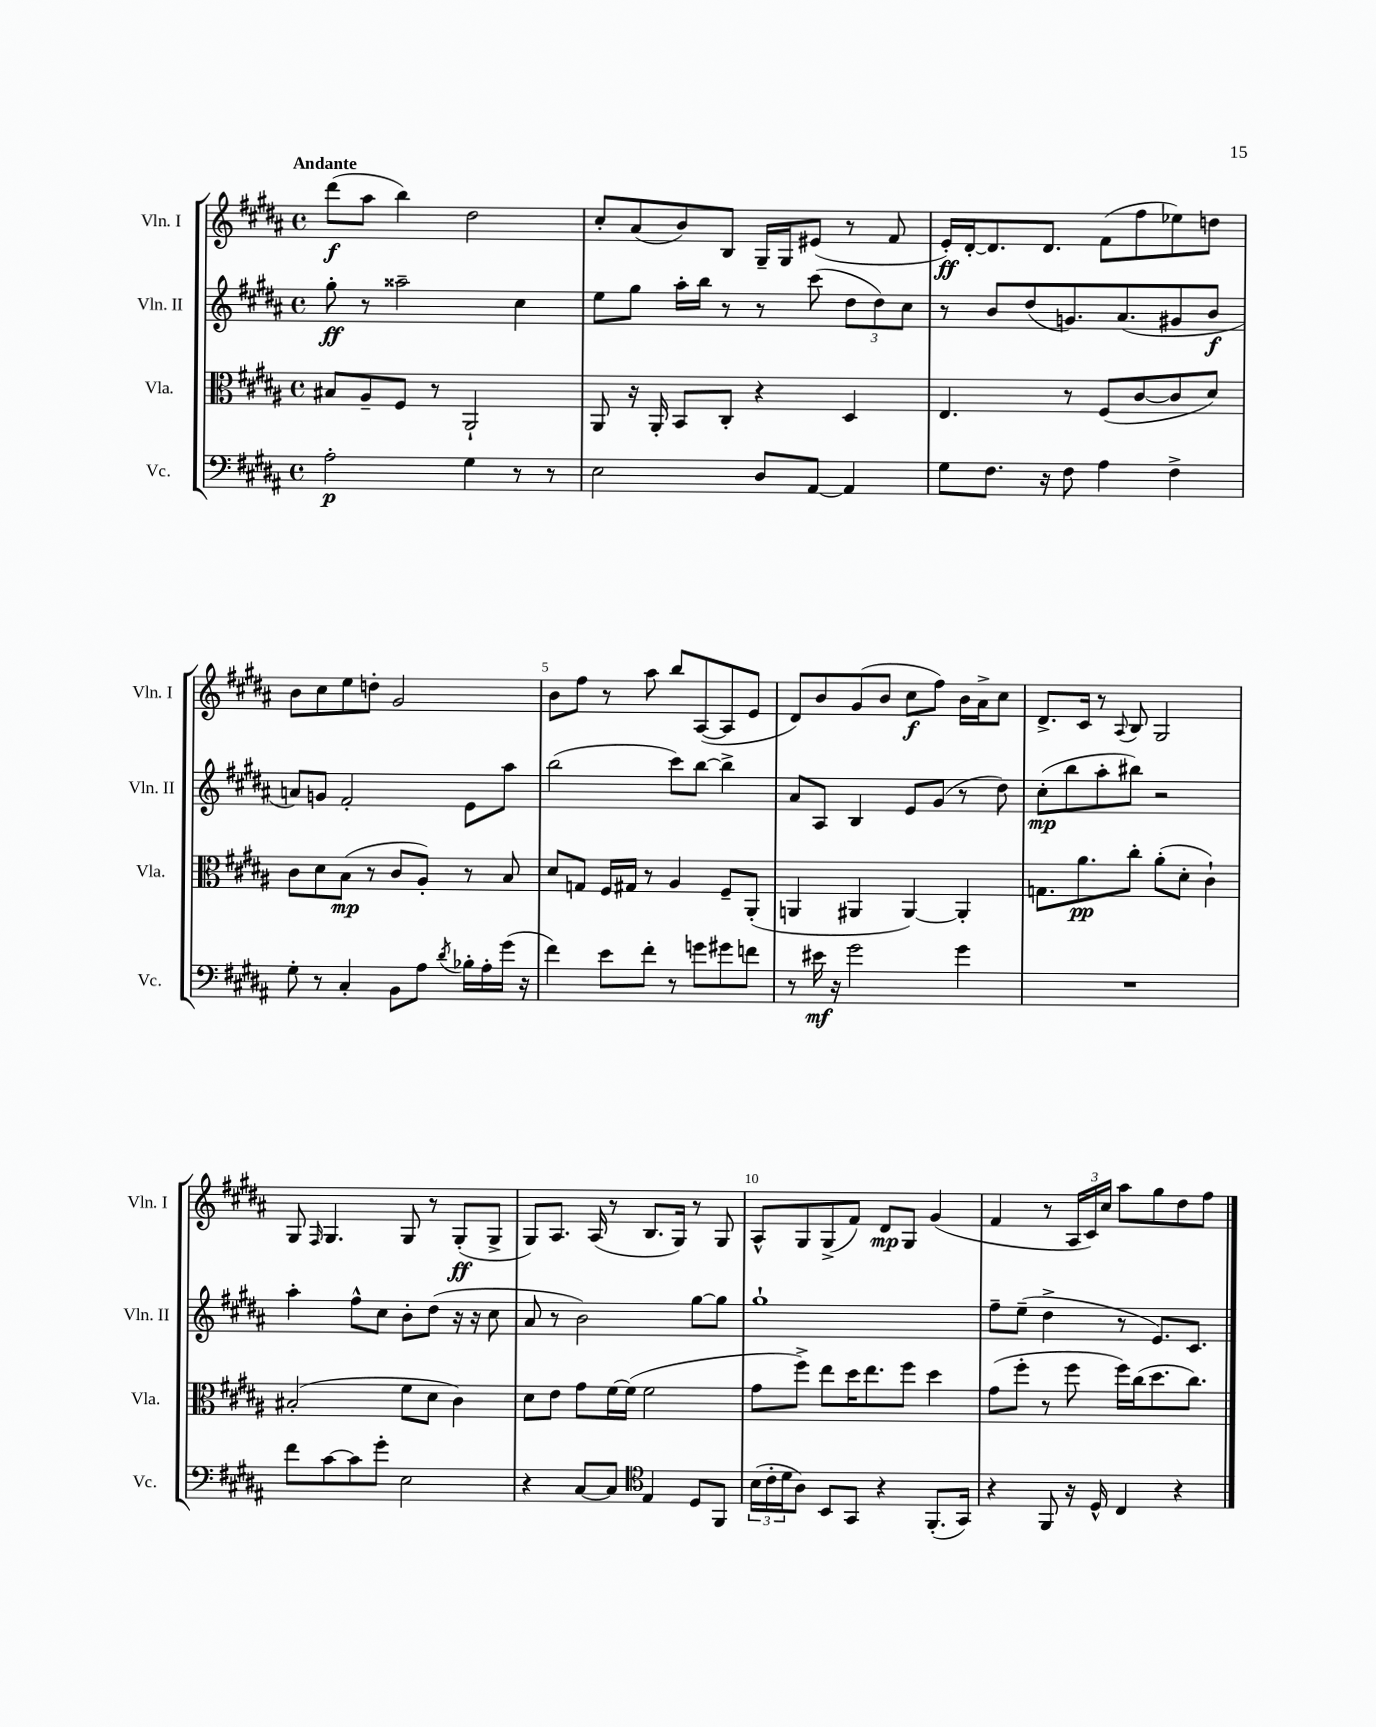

**kern	**kern	**kern	**kern
*staff4	*staff3	*staff2	*staff1
*clefF4	*clefC3	*clefG2	*clefG2
*k[f#c#g#d#a#]	*k[f#c#g#d#a#]	*k[f#c#g#d#a#]	*k[f#c#g#d#a#]
*M4/4	*M4/4	*M4/4	*M4/4
*met(c)	*met(c)	*met(c)	*met(c)
2A#'	8B#	8gg#'	(8ddd#
.	8A#~	8r	8aa#
.	8F#	2aa##~	4bb)
.	8r	.	.
4G#	2AA#`	.	2dd#
8r	.	4cc#	.
8r	.	.	.
=	=	=	=
2E	8AA#	8ee	8cc#'
.	16r	8gg#	(8a#
.	16AA#'	.	.
.	8BB	16aa#'	8b)
.	.	16bb	.
.	8C#'	8r	8B
8D#	4r	8r	16G#~
.	.	.	16G#
[8AA#	.	(8ccc#	(8e#
4AA#]	4D#	12dd#	8r
.	.	12dd#)	.
.	.	.	8f#
.	.	12cc#	.
=	=	=	=
8G#	4.E	8r	16e')
.	.	.	[16d#'
8.F#	.	8b	8.d#]
.	.	(8dd#	.
16r	.	.	8.d#
8F#	8r	8.g)	.
4A#	(8F#	.	(8f#
.	.	(8.a#	.
.	[8c#	.	8ff#
4F#^	8c#]	8g#	8ee-)
.	8d#)	8b	8dd
=	=	=	=
8G#'	8c#	8a)	8b
8r	8d#	8g	8cc#
4C#'	(8B	2f#'	8ee
.	8r	.	8dd'
8BB	8c#	.	2g#
8A#	8A#')	.	.
8qd#	.	.	.
16B-'	8r	8e	.
16A#'	.	.	.
(16g#	8B	8aa#	.
16r	.	.	.
=	=	=	=
4f#)	8d#	(2bb	8b
.	8G	.	8ff#
8e	16F#	.	8r
.	16G#	.	.
8f#'	8r	.	8aa#
8r	4A#	8ccc#)	8bb
8g	.	[8bb	([8A#
8g#	8F#~	4bb^]	8A#]
8f	(8AA#'	.	8e
=	=	=	=
8r	4AA	8a#	8d#)
16e#	.	8A#	8b
16r	.	.	.
2g#	4AA#	4B	(8g#
.	.	.	8b
.	[4AA#)	8e	8cc#
.	.	(8g#	8ff#)
4g#	4AA#']	8r	16b
.	.	.	16a#^
.	.	8dd#)	8cc#
=	=	=	=
1r	8.G	(8cc#'	8.d#^
.	.	8bb	.
.	8.a#	.	16c#
.	.	8aa#'	8r
.	.	.	8qqA#
.	8cc#'	8bb#)	8B
.	(8a#'	2r	2G#
.	8d#'	.	.
.	4c#`)	.	.
=	=	=	=
8f#	(2B#'	4aa#'	8G#
.	.	.	16qqF#
[8c#	.	.	4.G#
8c#]	.	8ff#^^	.
8g#'	.	8cc#	.
2E	8f#	8b'	8G#
.	8d#	(8dd#	8r
.	4c#)	16r	(8G#'
.	.	16r	.
.	.	8cc#	8G#^
=	=	=	=
4r	8d#	8a#	8G#)
.	8e	8r	8.A#
[8C#	8g#	2b)	.
.	.	.	(16A#
8C#]	[16f#	.	8r
.	(16f#]	.	.
*clefC4	*	*	*
4E	2f#	.	8.B
.	.	.	16G#)
8D#	.	[8gg#	8r
8FF#	.	8gg#]	8G#
=	=	=	=
(24B	8g#	1gg#`	8A#^^
24c#'	.	.	.
24d#	.	.	.
8A#)	8ff#^)	.	8G#
8BB	8ee	.	(8G#^
8GG#	16dd#	.	8f#)
.	8.ee	.	.
4r	.	.	8d#
.	8ff#	.	8G#
(8.FF#'	4dd#	.	(4g#
16GG#)	.	.	.
=	=	=	=
4r	(8g#	8ff#~	4f#
.	8ff#'	(8ee~	.
8FF#	8r	4dd#^	8r
16r	8ff#	.	24A#
.	.	.	24c#)
16D#^^	.	.	.
.	.	.	24cc#
4C#	16ff#)	8r	8aa#
.	(16cc#	.	.
.	8.dd#	8.e)	8gg#
4r	.	.	8dd#
.	8.cc#)	8.c#	.
.	.	.	8ff#
==	==	==	==
*-	*-	*-	*-
